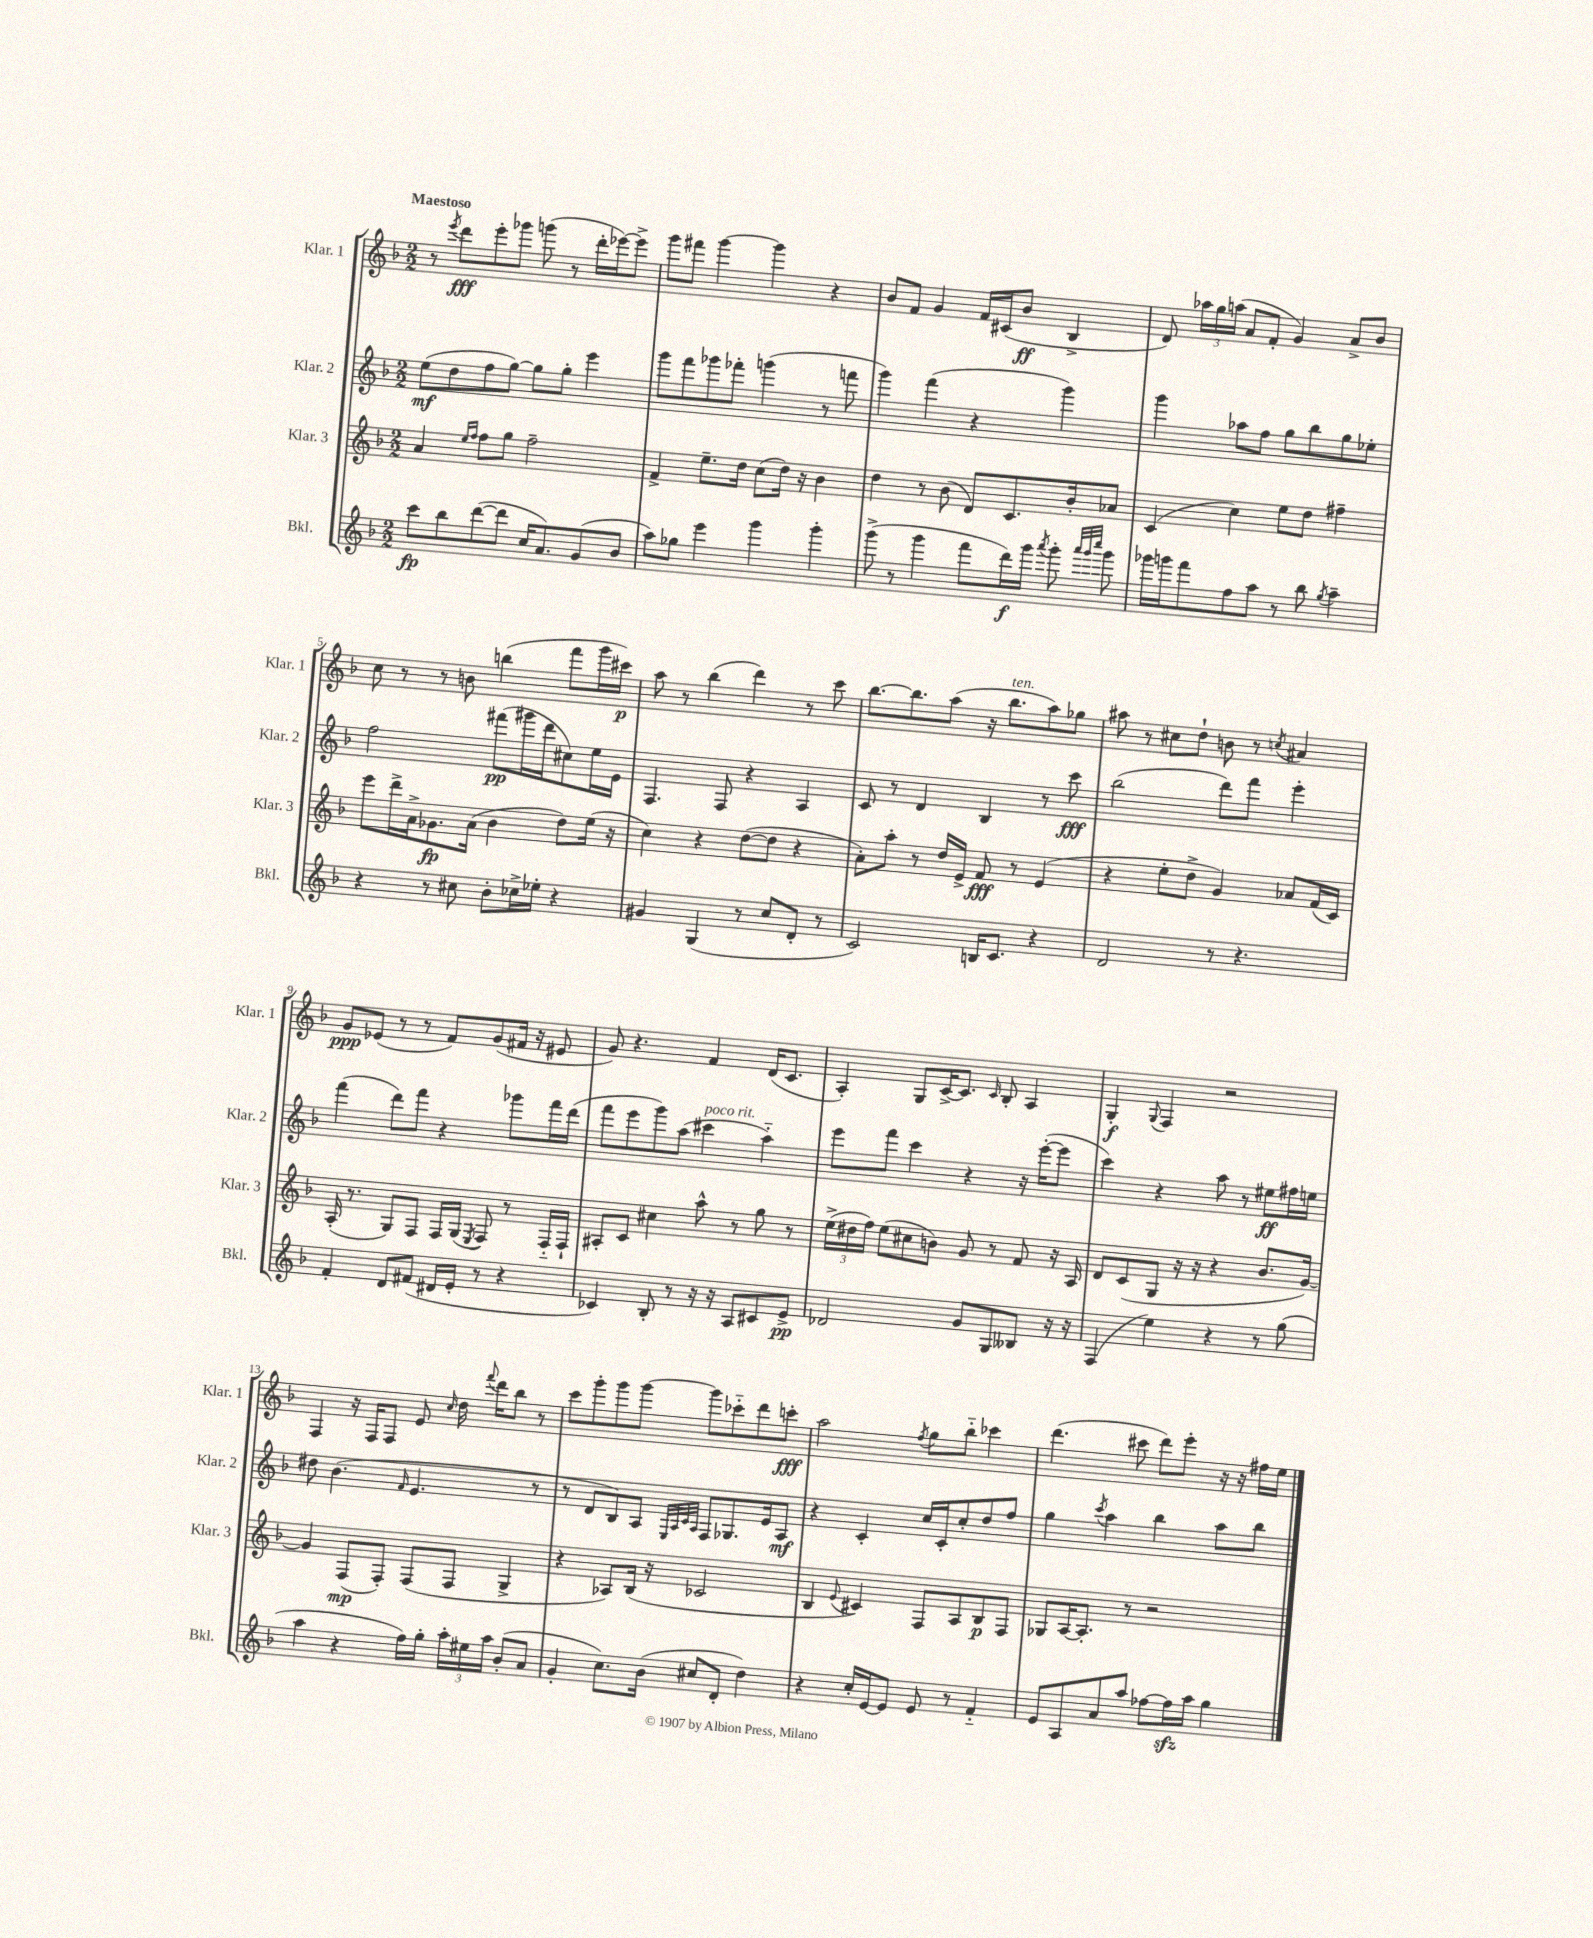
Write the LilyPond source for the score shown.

<<
\new StaffGroup <<
\new Staff = "s0" \with { instrumentName = "Klar. 1" shortInstrumentName = "Klar. 1" } {
    \clef treble \key f \major \numericTimeSignature \time 2/2 \tempo "Maestoso"
    \autoBeamOff r8 \acciaccatura { e'''8 } d'''8[\fff e'''8-. ges'''8] g'''8( r8 d'''16[-. ees'''16~) ees'''8]-> |
    g'''8[ fis'''8] g'''4~ g'''4 r4 |
    bes'8[ f'8] g'4 f'16[ cis'16( bes'8]\ff bes4-> |
    d'8) \tuplet 3/2 { aes''16[ g''16 a''16]( } a'8[ f'8]-. g'4) a'8[-> bes'8] |
    c''8 r8 r8 b'8 b''4( f'''8[ g'''16 cis'''16]\p) |
    a''8 r8 bes''4( d'''4) r8 c'''8 |
    bes''8.[~ bes''8. a''8]( r16 bes''8.[^\markup { \italic "ten." } a''8) ges''8] |
    ais''8 r8 cis''8[ d''8]-! b'8 r8 \acciaccatura { c''8 } ais'4 |
    g'8[\ppp ees'8]( r8 r8 f'8[) g'8( fis'16] r16 eis'8 |
    g'8) r4. f'4 d'16[( c'8.] |
    a4-.) g8[ c'16~-> c'8.] \grace { c'16 } bes8-. a4 |
    g4-.\f \appoggiatura { g8 } f4 r2 |
    f4 r16 f16[ f8] e'8 \grace { c''16 } d''16 \appoggiatura { f'''8 } d'''16[ bes''8] r8 |
    c'''8[ g'''8-. g'''8 g'''8]~ g'''8[ ces'''8-_ d'''8 c'''8]-.\fff |
    a''2 \acciaccatura { f''8 } g''8[ bes''8]-_ ces'''4 |
    d'''4.( cis'''8 d'''8[) e'''8]-. r16 r16 fis''16[ e''16] \bar "|." |
}
\new Staff = "s1" \with { instrumentName = "Klar. 2" shortInstrumentName = "Klar. 2" } {
    \clef treble \key f \major \numericTimeSignature \time 2/2
    \autoBeamOff e''8[\mf( d''8 f''8 g''8]~) g''8[ g''8]-. e'''4 |
    g'''8[ f'''8 ges'''8 fes'''8]-. g'''4( r8 f'''8 |
    g'''4) f'''4( r4 g'''4) |
    g'''4 aes''8[ f''8] g''8[ bes''8 g''8 ees''8]-. |
    f''2 fis'''8[\pp( gis'''16 d'''16 cis''8) e''16 e'16] |
    f4. f8 r4 a4 |
    c'8 r8 d'4 bes4 r8 c'''8\fff |
    bes''2( d'''8[) f'''8] e'''4-. |
    f'''4( d'''8[) f'''8] r4 ges'''8[ f'''16 d'''16]( |
    f'''8[ e'''8 g'''8) a''8]( cis'''4^\markup { \italic "poco rit." } a''4-_) |
    e'''8[ f'''8] c'''4 r4 r16 e'''16[~-.( e'''8] |
    c'''4) r4 a''8 r8 eis''8[\ff fis''16 e''16] |
    dis''8 bes'4.( \grace { f'16 } e'4. r8 |
    r8 d'8[ bes8) a8] \grace { e32[ a32 c'32 a32] } f8[ ges8. e'16 a8]\mf |
    r4 c'4-. c''16[ c'16-. c''8-. d''8 f''8] |
    g''4 \acciaccatura { c'''8 } a''4 bes''4 a''8[ bes''8] \bar "|." |
}
\new Staff = "s2" \with { instrumentName = "Klar. 3" shortInstrumentName = "Klar. 3" } {
    \clef treble \key f \major \numericTimeSignature \time 2/2
    \autoBeamOff a'4 \grace { e''16[ f''16] } f''8[ g''8] f''2-- |
    f'4-> e''8.[-- d''16] c''8[( d''16]) r16 bes'4 |
    d''4 r8 bes'8( d'8[) c'8. bes'16-. aes'8] |
    c'4( c''4) e''8[ d''8] fis''4-- |
    e'''8[ d'''16-> a'16-> ges'8.\fp a'16]( bes'4 d''8[) e''16]( r16 |
    c''4) r4 d''8[~( d''8] r4 |
    a'8[-.) a''8]-. r8 d''16[ e'16]-> f'8\fff r8 e'4( |
    r4 e''8[-. d''8]-> g'4) aes'8[ f'16( c'16]) |
    a16-.( r8. g8[) f8] f16[ g16]( \acciaccatura { e8 } f8) r8 f16[-_ f16]-! |
    ais8[-. c'8] cis''4 a''8-^ r8 g''8 r8 |
    \tuplet 3/2 { e''16[->( dis''16 f''16]) } e''8[( cis''8 b'8]) g'8 r8 f'8 r16 a16 |
    d'8[ c'8( g8] r16 r16 r4 bes'8.[ g'16]~) |
    g'4 f8[\mp( f8]-.) f8[( f8] g4-> |
    r4 aes8[) bes16]( r16 ces'2 |
    bes4 \appoggiatura { e'8 } cis'4) f8[ a8 bes8\p f8] |
    ges8[ a16~ a8.]-. r8 r2 \bar "|." |
}
\new Staff = "s3" \with { instrumentName = "Bkl." shortInstrumentName = "Bkl." } {
    \clef treble \key f \major \numericTimeSignature \time 2/2
    \autoBeamOff c'''8[\fp bes''8 d'''8~( d'''8] c''16[ a'8.) g'8( bes'8] |
    a''8[) ges''8] e'''4 g'''4 g'''4-. |
    g'''8->( r8 g'''4 f'''8[ d'''16\f) g'''16] \acciaccatura { a'''8 } g'''8-. \grace { a'''32[ g'''32 c''''32] } g'''8 |
    ges'''16[ g'''16 f'''8 f''8 a''8] r8 bes''8 \acciaccatura { g''8 } a''4-- |
    r4 r8 cis''8 bes'8[-. ces''16-> ees''16]-. r4 |
    gis'4 g4( r8 c''8[ d'8]-. r8 |
    c'2) b16[ c'8.] r4 |
    d'2 r8 r4. |
    f'4-. d'8[ fis'8]( dis'16[ e'16]-. r8 r4 |
    ces'4) bes8-. r8 r16 r16 a8[ cis'8 e'8]->\pp |
    des'2 g'8[ g8 beses8] r16 r16 |
    f4( e''4) r4 r8 g''8( |
    a''4 r4 f''16[) g''16]-. \tuplet 3/2 { a''16[-. eis''16 a''16] } bes'8[-.( a'8] |
    g'4-. c''8.[) bes'16]( cis''8[ d'8]-. d''4) |
    r4 c''16[-. e'16~ e'8] e'8 r8 f'4-_ |
    e'8[ a8 a'8 a''8] fes''8[~ fes''16\sfz a''16] g''4 \bar "|." |
}
>>
>>
